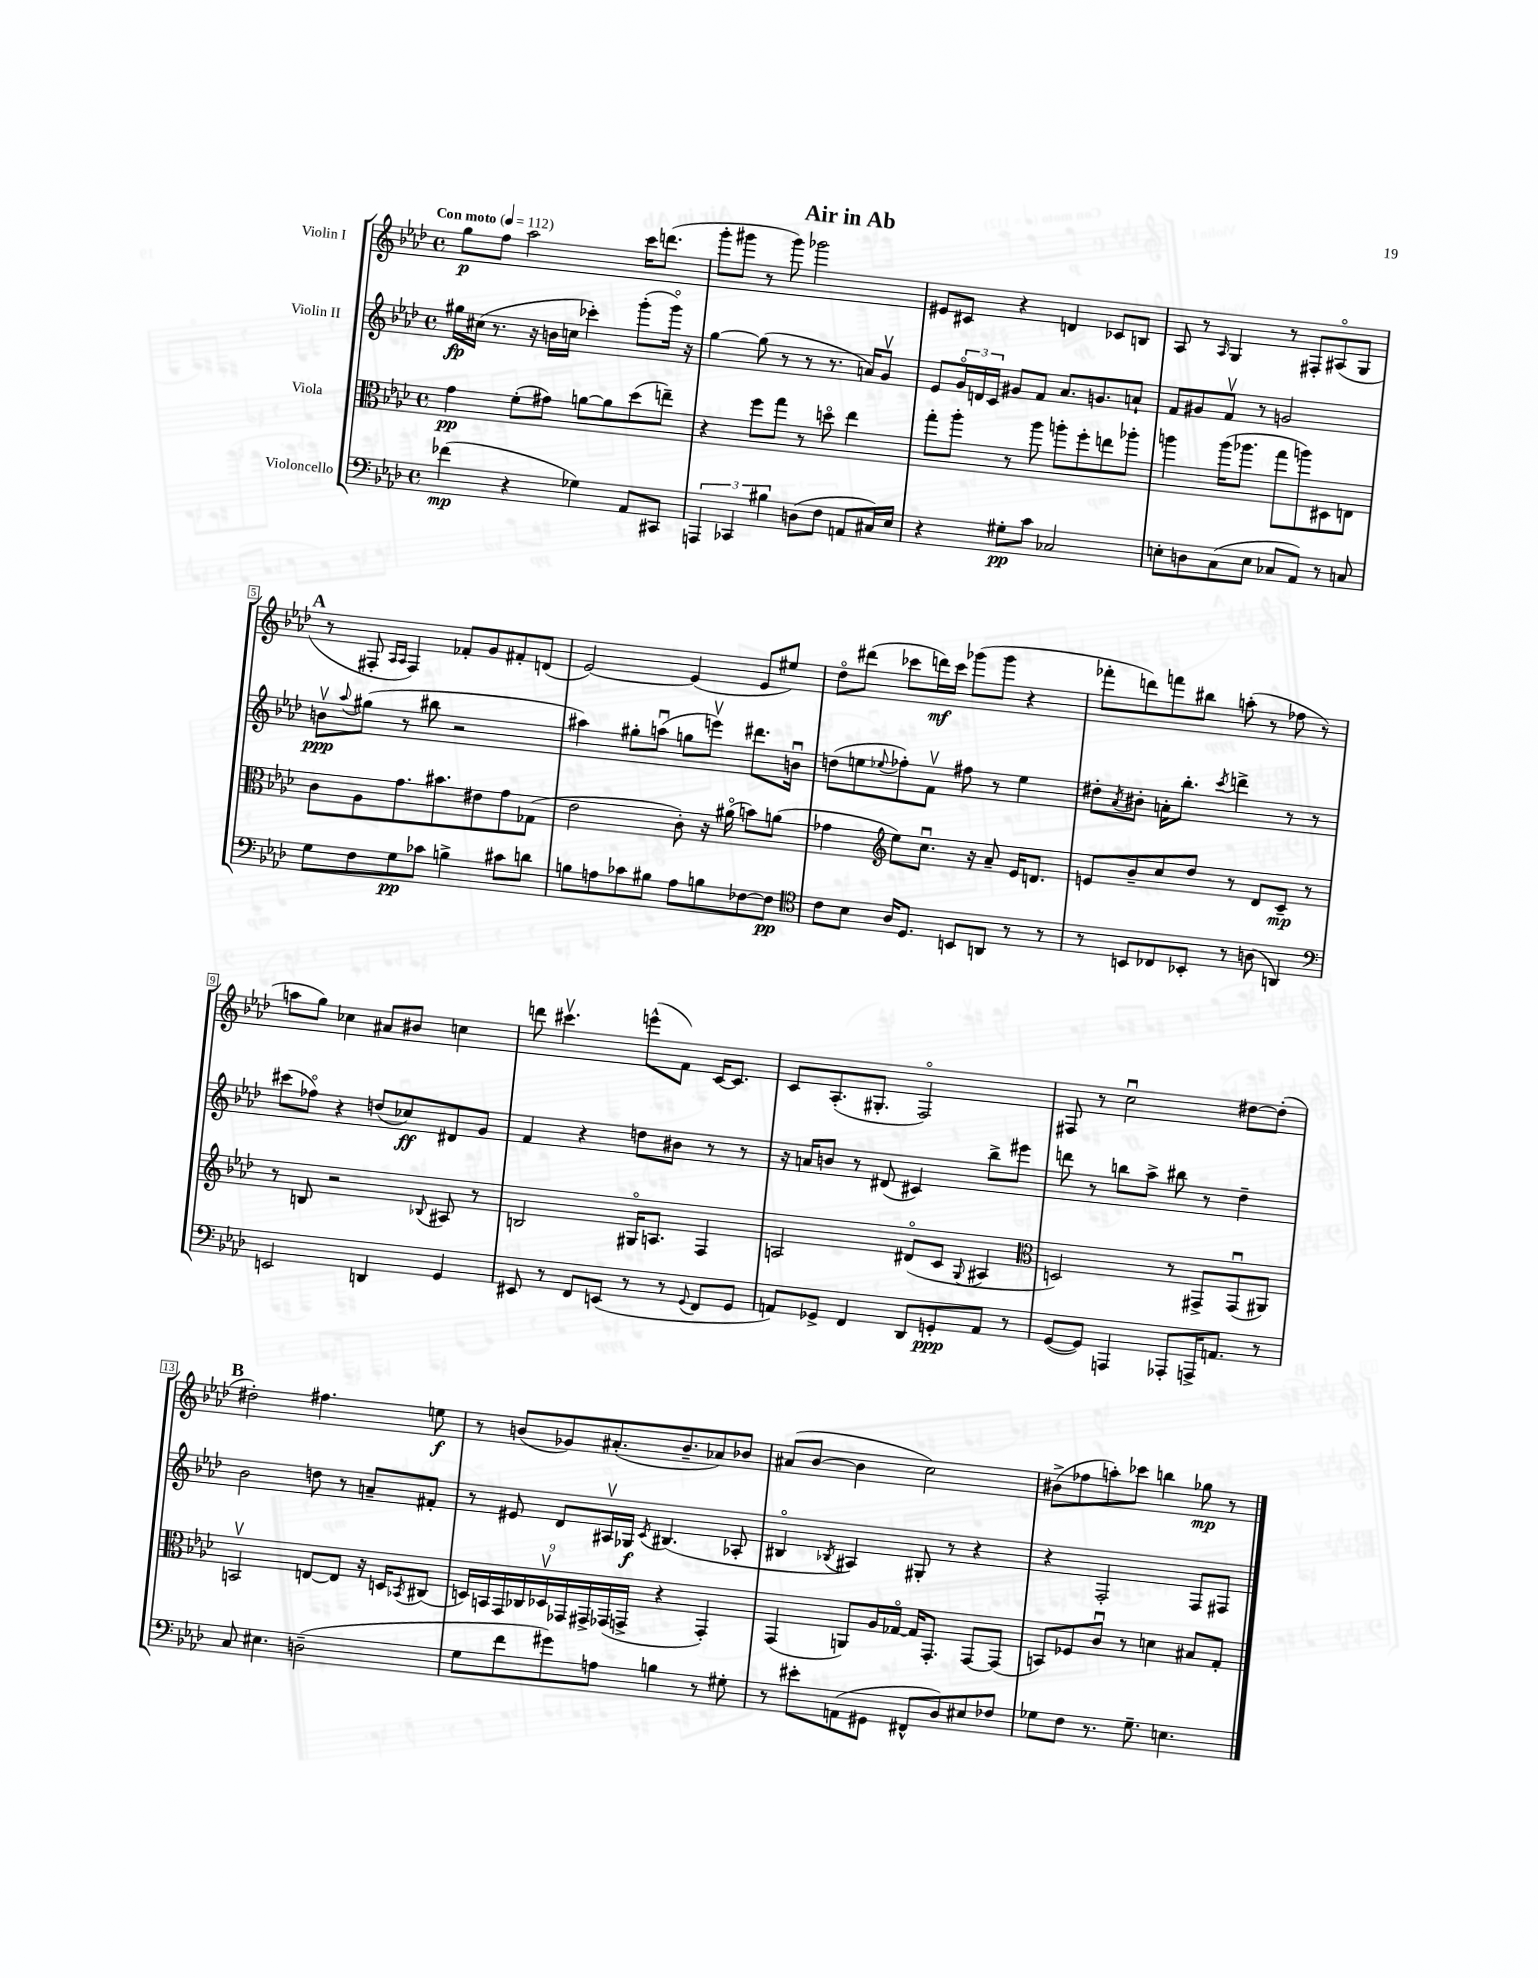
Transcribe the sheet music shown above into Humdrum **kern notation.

**kern	**kern	**kern	**kern
*staff4	*staff3	*staff2	*staff1
*clefF4	*clefC3	*clefG2	*clefG2
*k[b-e-a-d-]	*k[b-e-a-d-]	*k[b-e-a-d-]	*k[b-e-a-d-]
*M4/4	*M4/4	*M4/4	*M4/4
*met(c)	*met(c)	*met(c)	*met(c)
*MM112	*MM112	*MM112	*MM112
(4f-	4g	16gg#	8gg
.	.	(16cc#	.
.	.	8.r	8ff
4r	(8f'	.	2aa-
.	.	16r	.
.	8g#)	16b	.
.	.	16cc	.
4G-)	[8a	4ccc-')	.
.	8a]	.	.
8AA-	(8dd-	(8ggg'	16ccc
.	.	.	(8.ddd
8CC#	8ee~)	16gggo)	.
.	.	16r	.
=	=	=	=
6AAA	4r	[4gg	8ggg'
.	.	.	8ggg#
6CC-	.	.	.
.	8ff	(8gg]	8r
6B#	.	.	.
.	8gg	8r	8ggg#)
(8D	8r	8r	2ggg-
8F	8ddo	8.r	.
8AA	4ee-	.	.
.	.	16a)	.
16C#)	.	8gv	.
16E-	.	.	.
=	=	=	=
4r	8gg'	8e-	8e#
.	8aa-'	24go	8c#
.	.	24d	.
.	.	24c	.
8G#'	8r	8g#	4r
8c	8aa-	8f	.
2C-	8aa'	8.a-	4d
.	8ff'	.	.
.	.	8.g	.
.	8ee	.	8c-
.	8aa-'	8a`	8B
=	=	=	=
8E'	4aa	8f	8A-
8D	.	8g#	8r
.	.	.	16qqA-
(8C	(16aa	8fv	4G
.	8.aa-	.	.
8E	.	8r	.
8C-	8gg	2g	8r
8AA-)	8aa)	.	8F#'
8r	8D#	.	(8A#o
8C	8E	.	8G
=	=	=	=
8G	8c	8bv	8r
.	.	8qqaa-	.
8F	8A-	(8gg#	8F#'
.	.	.	16qqA-
.	.	.	16qqA-
8G	8.g	8r	4F#)
8c-	.	8bb#	.
.	8.b#	.	.
4B^	.	2r	8f-'
.	8e#	.	8g
8c#	8g	.	8f#'
8d	(8G-	.	(8d
=	=	=	=
8B	2e-	4aa#)	[2e-)
8A	.	.	.
8c-	.	8gg#'	.
8B#	.	(8aau	.
8A	8c')	8gg	(4e-]
8B	16r	8eeev)	.
.	(16a#o	.	.
[8F-	8b)	8.ddd#	8e-
8F-]	(8a	.	8ee#)
.	.	16bu	.
=	=	=	=
*clefC4	*	*	*
8c	4g-	(8dd	8dd-o
8B-	.	8ee	(8ddd#
*	*clefG2	*	*
.	.	8qqee-	.
16A-	8ee-)	8ff-')	8ccc-
8.D-	.	.	.
.	8.ccu	8fv	16ddd)
.	.	.	16ccc-
8BB	.	8ff#	(8ggg-
.	16r	.	.
8AA	8a-~	8r	8ggg-
8r	16e-	4ee-	4r
.	8.d	.	.
8r	.	.	.
=	=	=	=
8r	8e	8dd#'	8fff-'
.	.	8qa-	.
8BB	8b-~	8b#'	8ddd)
8C-	8cc	16a'	8fff
.	.	8.bb-'	.
8BB-'	8dd-	.	8bb#
.	.	8qccc	.
8r	8r	4ddd^	(8aa'
(8A	8d-	.	8r
4AA)	8c~	8r	8ff-
.	8r	8r	8r
=	=	=	=
*clefF4	*	*	*
2EE	8r	(8ccc#	8aa
.	8B	8ff-o)	8gg)
.	2r	4r	4cc-
4DD	.	(8dd	8a#
.	.	8cc-)	8b#
.	8qqB-	.	.
4GG	8A#	8d#	4cc
.	8r	8g	.
=	=	=	=
8EE#	2B	4f	8ddd
8r	.	.	4.ccc#v
8FF	.	4r	.
(8EE	.	.	.
8r	16G#o	8dd	(8eee^^
.	8.A	.	.
8r	.	8b#	8f)
8qqGG	.	.	.
8FF	4F	8r	[16c
.	.	.	8.c]
8GG	.	8r	.
=	=	=	=
8AA)	2A	16r	8c
.	.	16a	.
8GG-^	.	8b	(8.A-'
4FF	.	8r	.
.	.	.	8.G#'
.	.	(8d#	.
8DD-	(8d#o	4c#)	2Fo)
8GG'	8c	.	.
.	8qqG	.	.
8AA	4A#	8bb-^	.
8r	.	8eee#	.
=	=	=	=
*	*clefC3	*	*
([8GG	2D)	8ddd	8F#
8GG])	.	8r	8r
4AAA	.	8bb	2ccu
.	.	8aa-^	.
8AAA-'	8r	8bb#	.
16AAA^	8GG#^	8r	.
8.AA	.	.	.
.	(8GG#u	4dd-~	[8dd#
8r	8AA#)	.	(8dd#']
=	=	=	=
8C	2BBv	2b-	2dd#')
4.E#	.	.	.
(2D~	[8E	8dd	4.ff#
.	8E]	8r	.
.	16r	8a~	.
.	16D	.	.
.	8qBB-	.	.
.	(8C#	8f#'	8ee
=	=	=	=
8G	18D)	8r	8r
.	18BB	.	.
.	18GG	.	.
8f	.	8e#	(8b
.	18C-	.	.
.	18D-v	.	.
8g#)	.	8d-	8g-)
.	18GG-	.	.
.	18GG#^	.	.
8A	.	16A#v	(8.a#'
.	(18GG-	.	.
.	.	16G-	.
.	18GG^	.	.
.	.	8qc	.
4B	4r	(4.B#	.
.	.	.	8.b~
8r	4GG')	.	8a-)
8G#'	.	8A-'	8b-
=	=	=	=
8r	(4GG	4B#o	(8a#
8e#'	.	.	[8b-
.	.	8qB-	.
(8AA	8AA)	4A#)	4b-]
8GG#	16A-	.	.
.	[16G-o	.	.
8FF#^^	16G-]	8G#'	2cc)
.	8.GG'	.	.
8D-)	.	8r	.
8E#	[8GG	4r	.
8F-	(8GG]	.	.
=	=	=	=
8G-	8BB)	4r	(8b#^
8F	8F-	.	8ff-
8.r	8cu	2F'	8aa')
.	8r	.	8ccc-
8.G-~	.	.	.
.	4d	.	4bb
4.E	.	.	.
.	8B#	8F	8gg-
.	8G'	8F#	8r
==	==	==	==
*-	*-	*-	*-
